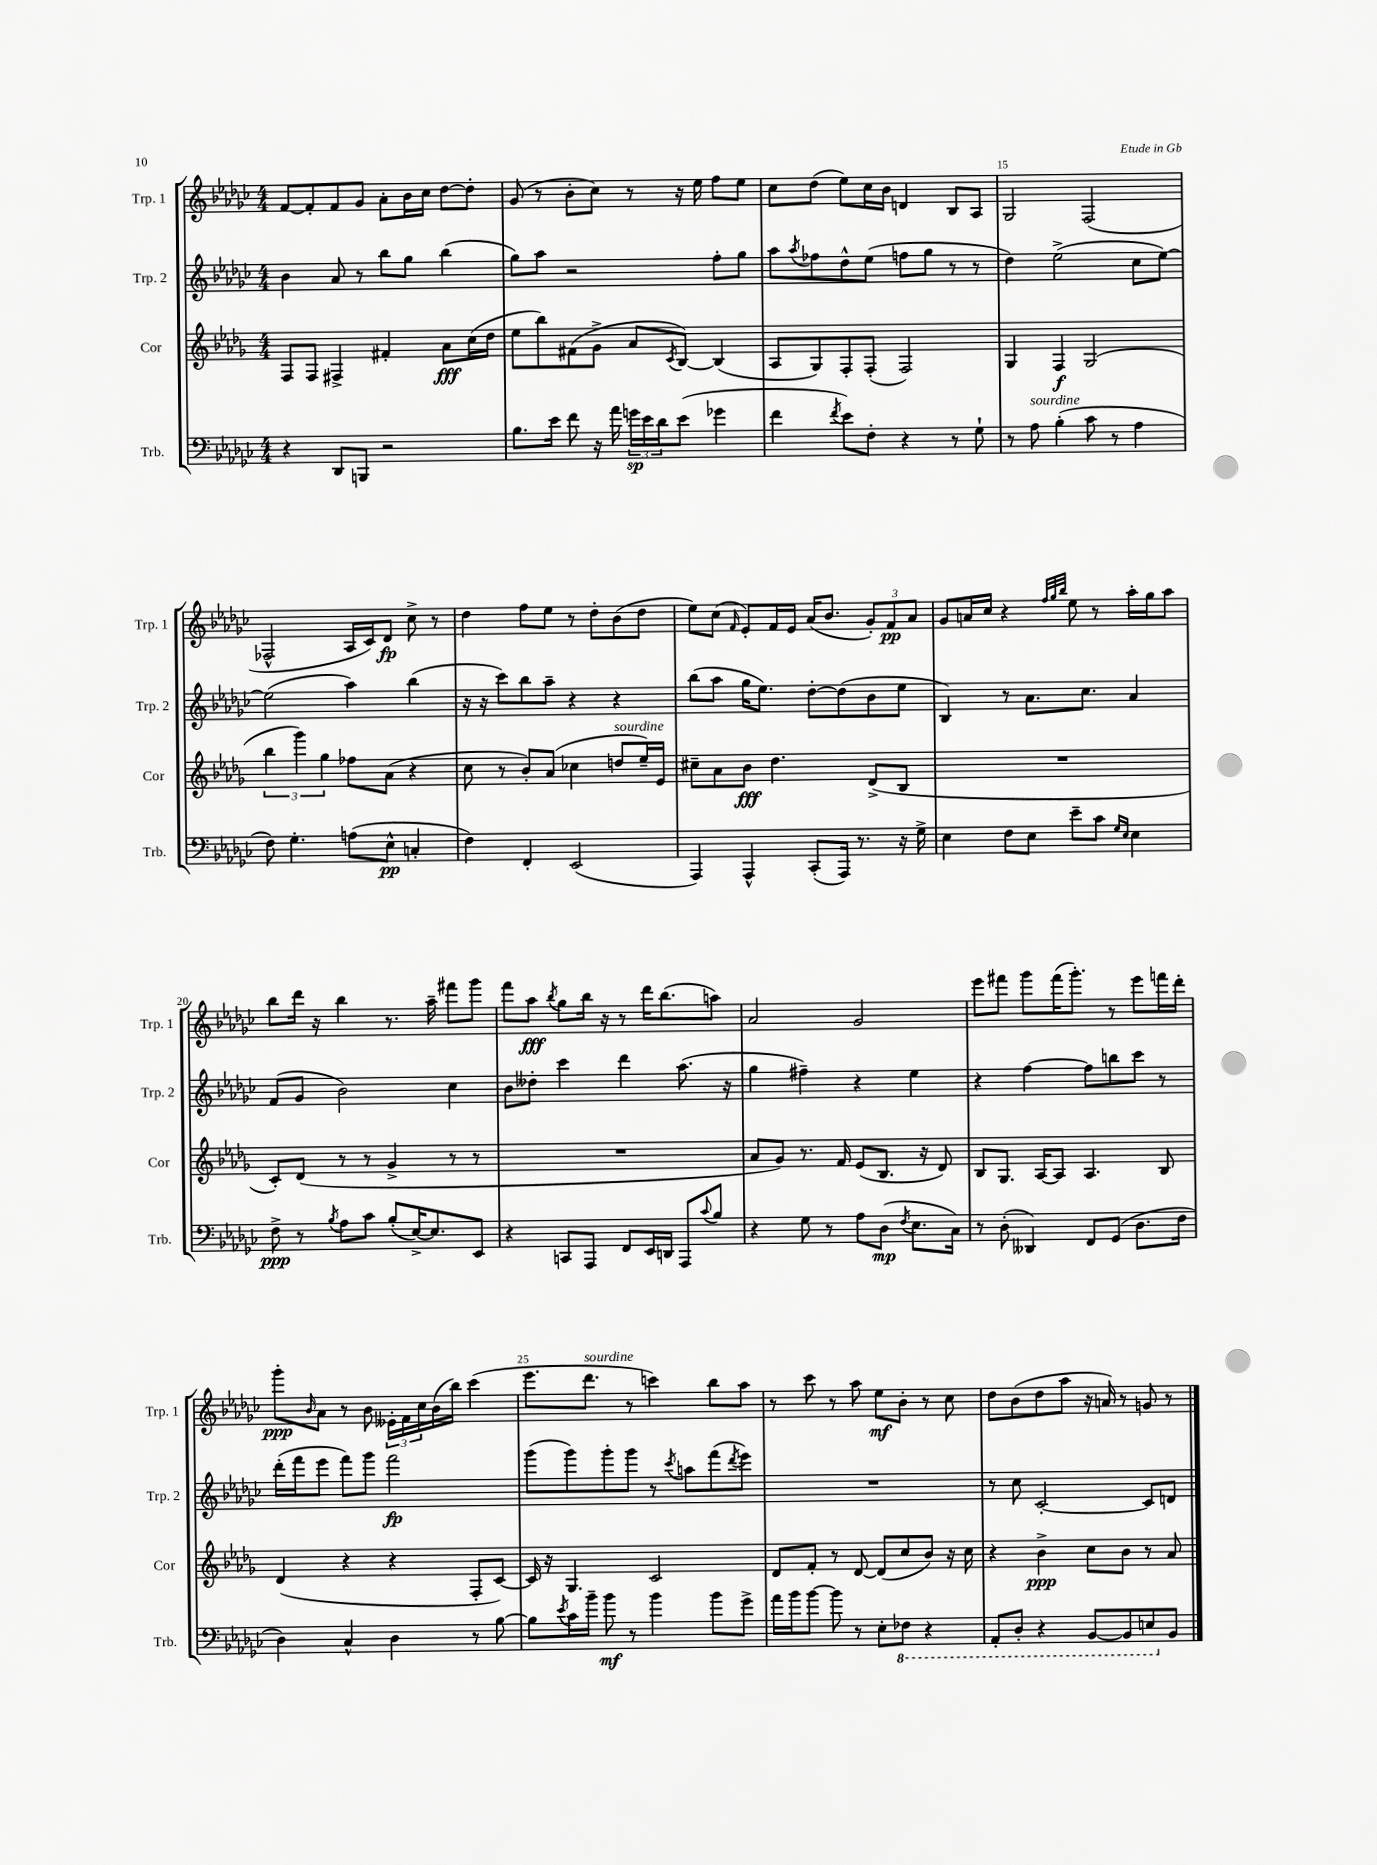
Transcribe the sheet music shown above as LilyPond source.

<<
\new StaffGroup <<
\new Staff = "s0" \with { instrumentName = "Trp. 1" shortInstrumentName = "Trp. 1" } {
    \clef treble \key ges \major \numericTimeSignature \time 4/4
    f'8~ f'8-. f'8 ges'8 aes'8-. bes'16 ces''16 des''8~ des''8-. |
    ges'8( r8 bes'8-. ces''8) r8 r16 ees''16 f''8 ees''8 |
    ces''8 des''8( ees''8) ces''16 bes'16 d'4 bes8 aes8 |
    ges2 f2( |
    fes2-^ aes16 ces'16) des'8\fp ces''8-> r8 |
    des''4 f''8 ees''8 r8 des''8-. bes'8( des''8 |
    ees''8) ces''8( \grace { f'16 } ees'8-.) f'16 ees'16 aes'16( bes'8. \tuplet 3/2 { ges'8-.) f'8\pp aes'8 } |
    ges'8 a'16 ces''16 r4 \grace { f''32 ges''32 bes''32 } ees''8 r8 aes''16-. ges''16 aes''8 |
    bes''8 des'''16 r16 bes''4 r8. aes''16-- fis'''8 ges'''8 |
    f'''8 aes''8\fff \acciaccatura { bes''8 } ges''8 bes''16 r16 r8 des'''16 bes''8.( a''8) |
    aes'2 ges'2 |
    ees'''8 fis'''8 ges'''8 fis'''16( ges'''8.-.) r8 ees'''8 f'''16 des'''16-. |
    ges'''8-.\ppp \grace { bes'16 } aes'8 r8 bes'8 \tuplet 3/2 { eeses'16-. f'16 ces''16 } bes'16( bes''16) ces'''4( |
    ees'''8. des'''8.^\markup { \italic "sourdine" } r8 c'''4) bes''8 aes''8 |
    r8 ces'''8 r8 aes''8 ees''8\mf bes'8-. r8 ces''8 |
    des''8 bes'8( des''8 aes''8 r16 a'16) r8 g'8 r8 \bar "|." |
}
\new Staff = "s1" \with { instrumentName = "Trp. 2" shortInstrumentName = "Trp. 2" } {
    \clef treble \key ges \major \numericTimeSignature \time 4/4
    bes'4 aes'8 r8 bes''8 ges''8 bes''4( |
    ges''8) aes''8 r2 f''8-. ges''8 |
    aes''8 \acciaccatura { aes''8 } fes''8 des''8-^ ees''8( f''8 ges''8 r8 r8 |
    des''4) ees''2->( ces''8 ees''8~) |
    ees''2( aes''4) bes''4( |
    r16 r16 ces'''8) bes''8 aes''8-- r4 r4 |
    bes''8( aes''8 ges''16 ees''8.) des''8~-. des''8( bes'8 ees''8 |
    bes4) r8 aes'8. ces''8. aes'4 |
    f'8( ges'8 bes'2) ces''4 |
    bes'8 deses''8-. ces'''4 des'''4 aes''8.( r16 |
    ges''4 fis''4--) r4 ees''4 |
    r4 f''4~ f''8 b''8 ces'''8 r8 |
    des'''16-.( f'''16 ees'''8 f'''8) ges'''8 f'''2\fp |
    ges'''8( ges'''8) ges'''8-. ges'''8 r8 \acciaccatura { ces'''8 } a''8 f'''8( \acciaccatura { des'''8 } ees'''8) |
    R1 |
    r8 ces''8 ces'2~-. ces'8 d'8 \bar "|." |
}
\new Staff = "s2" \with { instrumentName = "Cor" shortInstrumentName = "Cor" } {
    \clef treble \key des \major \numericTimeSignature \time 4/4
    f8 f8 fis4-> fis'4-. aes'8\fff c''16( des''16 |
    ees''8 bes''8) fis'8( ges'8-> aes'8 \acciaccatura { c'8 } bes8~) bes4( |
    aes8 ges8) f8-. f8-.( f2) |
    ges4 f4\f ges2( |
    \tuplet 3/2 { bes''4 ges'''4) ges''4 } fes''8 aes'8( r4 |
    c''8 r8 bes'8-.) aes'8( ces''4 d''8^\markup { \italic "sourdine" } ees''16--) ees'16 |
    cis''8-- aes'8 bes'8\fff des''4. des'8->( bes8 |
    R1 |
    c'8-.) des'8( r8 r8 ges'4-> r8 r8 |
    R1 |
    aes'8 ges'8) r8. f'16 ees'8( bes8. r16 des'8) |
    bes8 ges8. aes16~ aes8 aes4. bes8 |
    des'4( r4 r4 f8-. c'8~) |
    c'16 r16 ges4. c'2 |
    des'8 f'8-. r8 des'8~ des'8( c''8 bes'8) r16 c''16 |
    r4 bes'4->\ppp c''8 bes'8 r8 aes'8 \bar "|." |
}
\new Staff = "s3" \with { instrumentName = "Trb." shortInstrumentName = "Trb." } {
    \clef bass \key ges \major \numericTimeSignature \time 4/4
    r4 des,8 b,,8 r2 |
    bes8. ees'16 f'8 r16 aes'16 \tuplet 3/2 { g'16\sp ees'16 des'16 } ees'8( ges'4 |
    f'4 \acciaccatura { f'8 } ees'8) f8-. r4 r8 ges8-! |
    r8 aes8^\markup { \italic "sourdine" } bes4-.( ces'8 r8 aes4 |
    f8) ges4.-. a8( ees8-^\pp c4-. |
    f4) f,4-. ees,2( |
    aes,,4) aes,,4-^ ces,8-.( aes,,16) r8. r16 ges16-> |
    ees4 f8 ees8 ees'8-- ces'8 \grace { ges16 ees16 } ees4 |
    f8->\ppp r8 \acciaccatura { bes8 } aes8 ces'8 bes8-.( ees16~->) ees8. ees,8 |
    r4 c,8 aes,,8 f,8 ees,16 d,16 aes,,8 \appoggiatura { ces'8 } bes8 |
    r4 ges8 r8 aes8 des8\mp( \acciaccatura { f8 } ees8. ces16) |
    r8 des8-.( deses,4) f,8 ges,8( des8. f16 |
    des4) ces4-^ des4 r8 bes8~ |
    bes8 \acciaccatura { ees'8 } ces'16 bes'16-- bes'8\mf r8 bes'4 bes'8 ges'8-> |
    aes'16 bes'16 bes'8~ bes'8 r8 ees8-. \ottava #-1 fes,8 r4 |
    aes,,8-. des,8-. r4 bes,,8~ bes,,8 e,8 \ottava #0 bes,8 \bar "|." |
}
>>
>>
\layout { \context { \Score currentBarNumber = #12 \override BarNumber.break-visibility = ##(#f #t #t) barNumberVisibility = #(every-nth-bar-number-visible 5) } }
